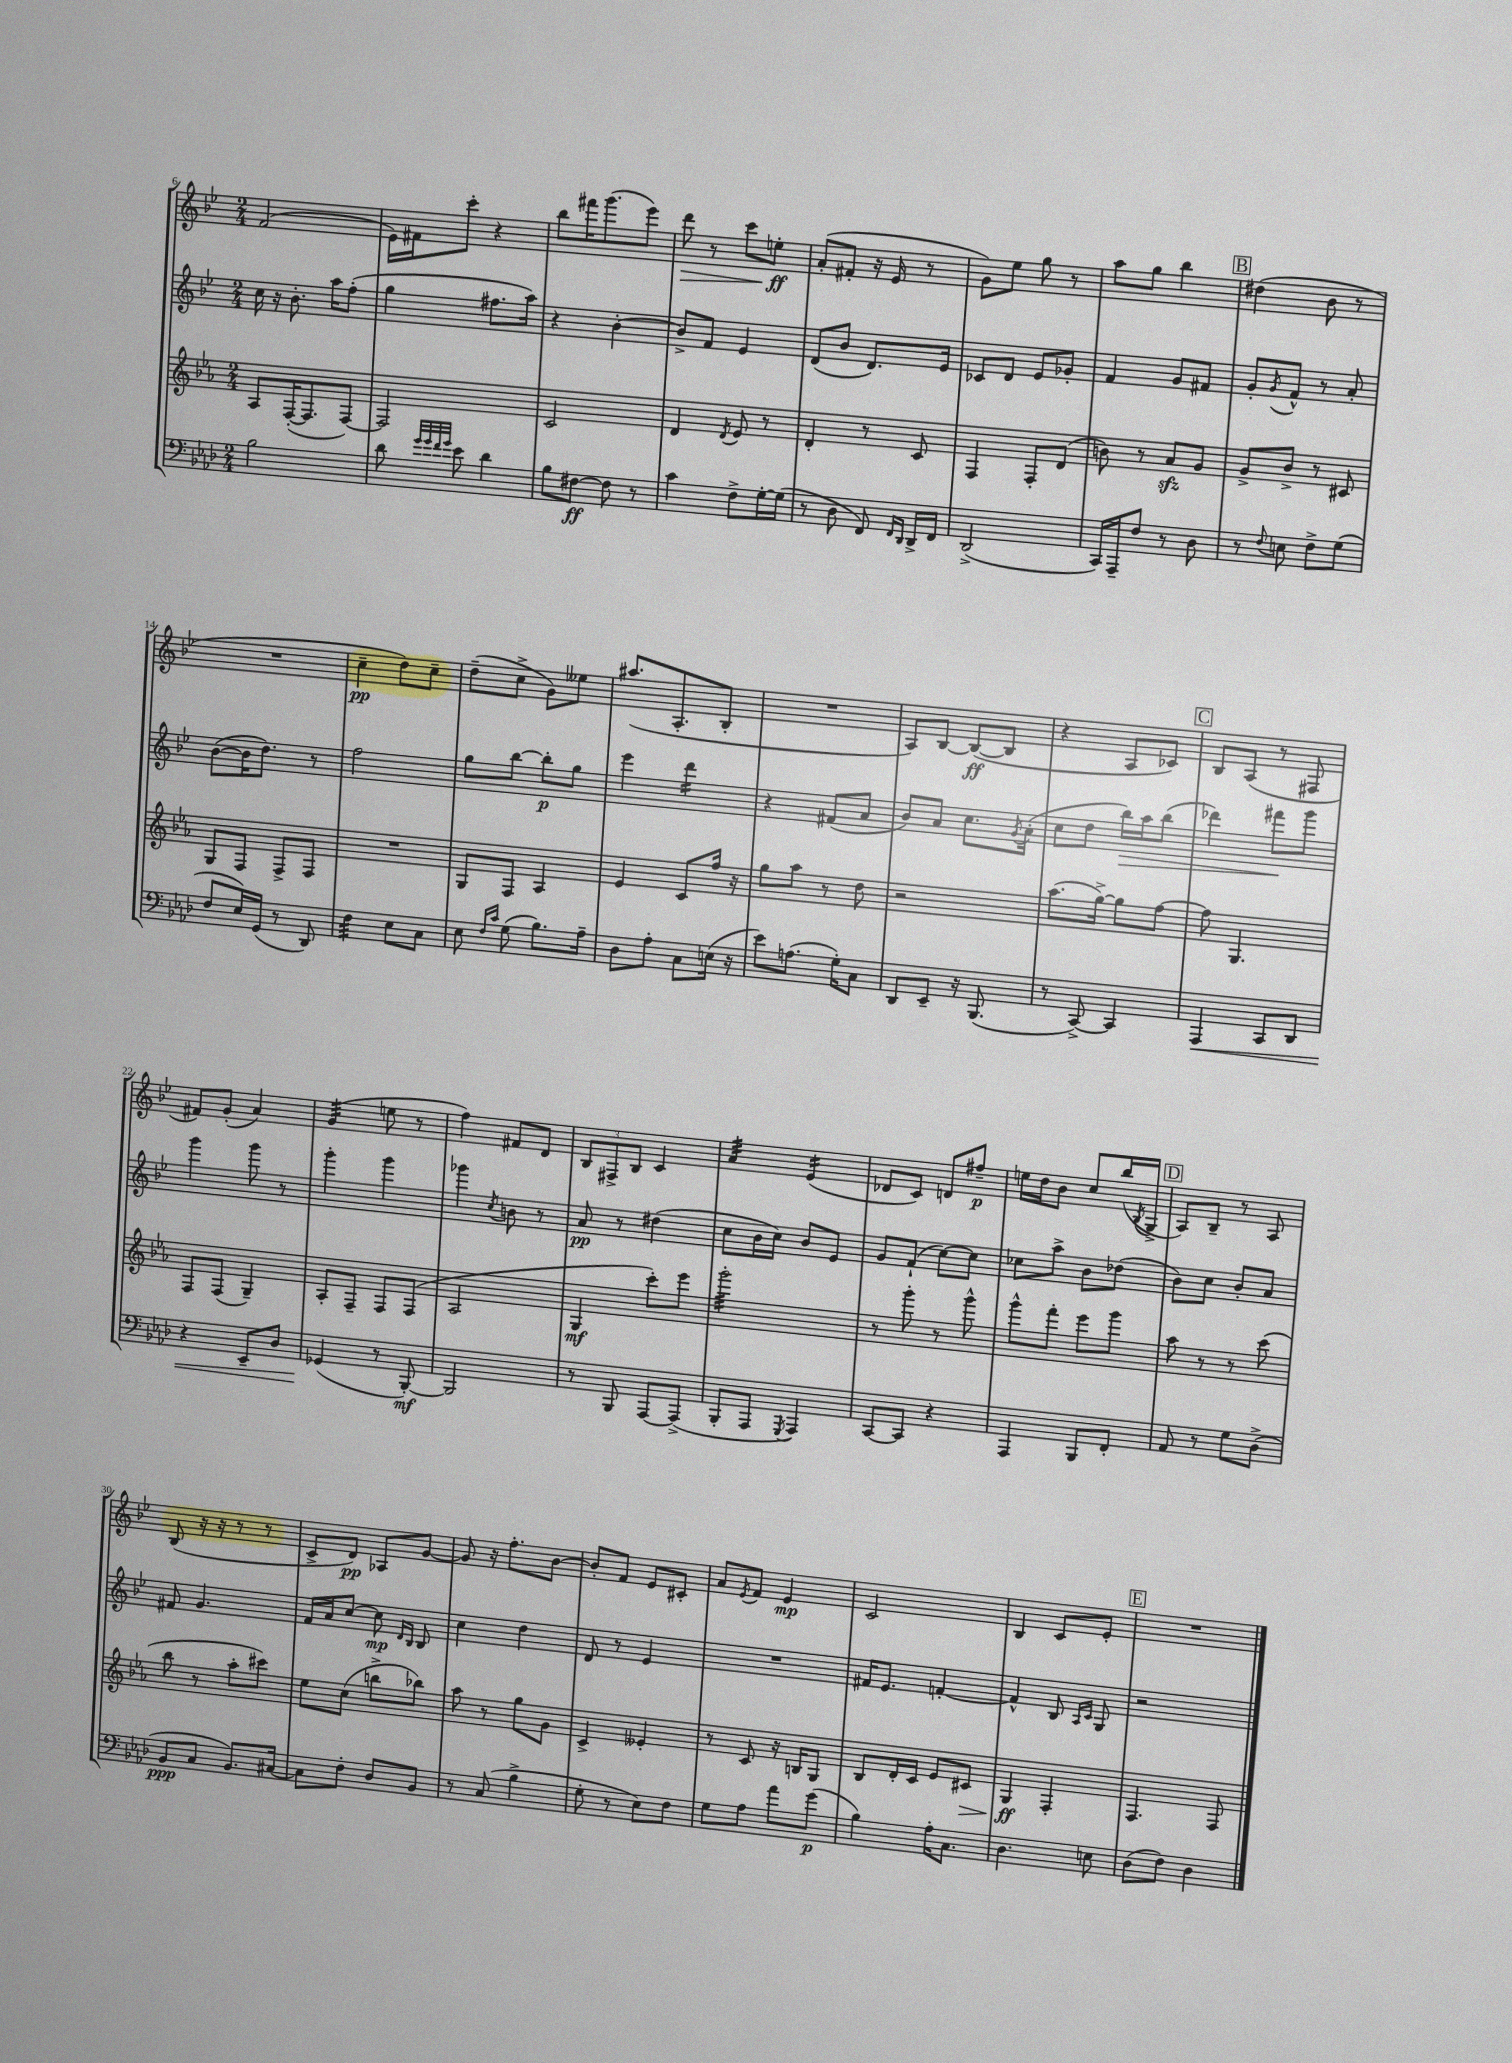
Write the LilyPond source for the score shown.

<<
\new StaffGroup <<
\new Staff = "s0" {
    \clef treble \key bes \major \numericTimeSignature \time 2/4
    f'2( |
    ees'16) fis'16 c'''8-. r4 |
    bes''8 fis'''16 g'''8.( ees'''8) |
    d'''8\> r8 c'''8 e''8-.\ff\! |
    a'8-.( fis'8-. r16 ees'16 r8 |
    g'8) ees''8 g''8 r8 |
    a''8 g''8 bes''4 |
    \mark \markup { \box "B" } dis''4( bes'8 r8 |
    R2 |
    c''4--\pp d''8) c''8-- |
    d''8--( c''8-> g'8) eeses''8 |
    ais''8.( a8.-. bes8-. |
    R2 |
    a8) bes8~ bes8~\ff( bes8 |
    r4 a8 ces'8) |
    \mark \markup { \box "C" } bes8 a8( r8 fis8 |
    fis'8) g'8-.( a'4) |
    g'4:32( e''8 r8 |
    f''4) fis'8 d'8 |
    \tuplet 3/2 { bes8 fis8-> bes8 } c'4 |
    a'4:32 ees'4:16( |
    des'8 c'8) d'8 fis''8--\p |
    e''16 d''16 bes'8 c''8 bes''16( \acciaccatura { bes8 } g16-> |
    \mark \markup { \box "D" } a8) bes8-- r8 a8 |
    bes8( r16 r16 r8 r8 |
    c'8-> d'8\pp) aes8 g'8~ |
    g'8 r16 f''8.-. bes'8~ |
    bes'8-. f'8 ees'8 cis'8-. |
    a'8 \acciaccatura { ees'8 } f'8 ees'4\mp |
    c'2 |
    bes4 c'8 ees'8-. |
    \mark \markup { \box "E" } R2 \bar "|." |
}
\new Staff = "s1" {
    \clef treble \key bes \major \numericTimeSignature \time 2/4
    c''16 r16 bes'8.-. a''16 f''8-.( |
    g''4 fis''8. a''16) |
    r4 bes'4~-. |
    bes'8-> f'8 ees'4 |
    d'8( bes'8 d'8.) ees'16 |
    ces'8 d'8 ees'8 ges'8-. |
    f'4 g'8 fis'8 |
    \mark \markup { \box "B" } g'8-. \acciaccatura { g'8 } f'8-^ r8 a'8-. |
    bes'8~( bes'16 d''8.) r8 |
    f''2 |
    g''8 bes''8~ bes''8-.\p g''8 |
    ees'''4 d'''4:16 |
    r4 fis'8( a'8 |
    bes'8) a'8 c''8. \acciaccatura { g'8 } a'16-.( |
    c''8 d''8 bes''16\>) a''16 bes''8( |
    \mark \markup { \box "C" } des'''4) fis'''8\! g'''8 |
    g'''4 g'''8 r8 |
    g'''4-. g'''4 |
    ges'''4 \acciaccatura { c''8 } b'8 r8 |
    a'8\pp r8 dis''4( |
    c''8 bes'16 c''16) bes'8 ees'8 |
    g'8 f'8-!( c''8~) c''8 |
    ces''8 a''8-> bes'8 des''8( |
    \mark \markup { \box "D" } bes'8) c''8 bes'8-. a'8 |
    fis'8 g'4. |
    f'16 a'16 c''8~ c''8\mp \grace { d'16 bes16 } bes8 |
    c''4 d''4 |
    d'8 r8 ees'4 |
    R2 |
    fis'16 ees'8. f'4~-. |
    f'4-^ bes8 \grace { a16 c'16 } g8 |
    \mark \markup { \box "E" } r2 \bar "|." |
}
\new Staff = "s2" {
    \clef treble \key ees \major \numericTimeSignature \time 2/4
    aes8 f16~-.( f8. f8~) |
    f2 |
    c'2 |
    d'4 \acciaccatura { d'8 } ees'8 r8 |
    d'4-. r8 c'8 |
    f4 f8-. d'8( |
    b'8) r8 aes'8\sfz g'8 |
    \mark \markup { \box "B" } g'8-> bes'8-> r8 cis'8 |
    g8 f8 f8-> f8 |
    R2 |
    g8 f8 aes4 |
    ees'4 c'8 f''16 r16 |
    g''8 aes''8 r8 d''8 |
    r2 |
    aes''8.( g''16~->) g''8 f''8~ |
    \mark \markup { \box "C" } f''8 g4. |
    f8 f8( g4--) |
    aes8-. f8-- f8 f8( |
    aes2 |
    g4\mf c'''8-.) ees'''8 |
    g'''2:32-. |
    r8 g'''8-. r8 g'''8-^ |
    g'''8-^ f'''8-. ees'''8 g'''8 |
    \mark \markup { \box "D" } aes''8 r8 r8 c'''8( |
    bes''8 r8 aes''8-. cis'''8) |
    ees''8 c''8( b''8-> bes''8) |
    aes''8 r8 g''8 g'8 |
    c'4-> eeses'4-. |
    r8 c'8 r16 b16 g8 |
    bes8 d'16-. c'16 ees'8 cis'8\> |
    g4\ff\! f4-. |
    \mark \markup { \box "E" } f4. f8 \bar "|." |
}
\new Staff = "s3" {
    \clef bass \key aes \major \numericTimeSignature \time 2/4
    bes2 |
    des'8 \grace { g'32 g'32 f'32 g'32 } ees'8 des'4 |
    bes8 fis8~\ff fis8 r8 |
    c'4 f8-> g16~-. g16( |
    r8 des8 f,8) \grace { f,16 des,16 } des,16-> f,16 |
    des,2->( |
    c,16) aes,,16-- f8 r8 des8 |
    \mark \markup { \box "B" } r8 \appoggiatura { f8 } e8 f8-> g8( |
    f8 ees16) g,16( r8 des,8) |
    f4:32 ees8 c8 |
    ees8 \grace { f16 c'16 } g8( bes8.) aes16-- |
    des8 aes8-. c8 e16( r16 |
    ees'8) a8.( g16-.) c8 |
    des,8 ees,8-- r16 bes,,8.( |
    r8 c,8~->) c,4 |
    \mark \markup { \box "C" } aes,,4\< c,8 des,8 |
    r4 ees,8-- des8 |
    ges,4\!( r8 bes,,8~-.\mf) |
    bes,,2 |
    r8 bes,,8 aes,,8~ aes,,8->( |
    bes,,8-. aes,,8 \acciaccatura { g,,8 } aes,,4) |
    c,8~ c,8 r4 |
    aes,,4 bes,,8 f,8-. |
    \mark \markup { \box "D" } aes,8 r8 g8 des8->( |
    bes,8\ppp c8 bes,8.) cis16~ |
    cis8 f8-. des8 bes,8 |
    r8 c8( bes4-> |
    g8-. r8 ees8) f8 |
    g8 aes8 aes'8 g'8\p( |
    bes4) aes16-. c8. |
    des4. e8 |
    \mark \markup { \box "E" } des8( f8) des4 \bar "|." |
}
>>
>>
\layout { \context { \Score currentBarNumber = #6 } }
